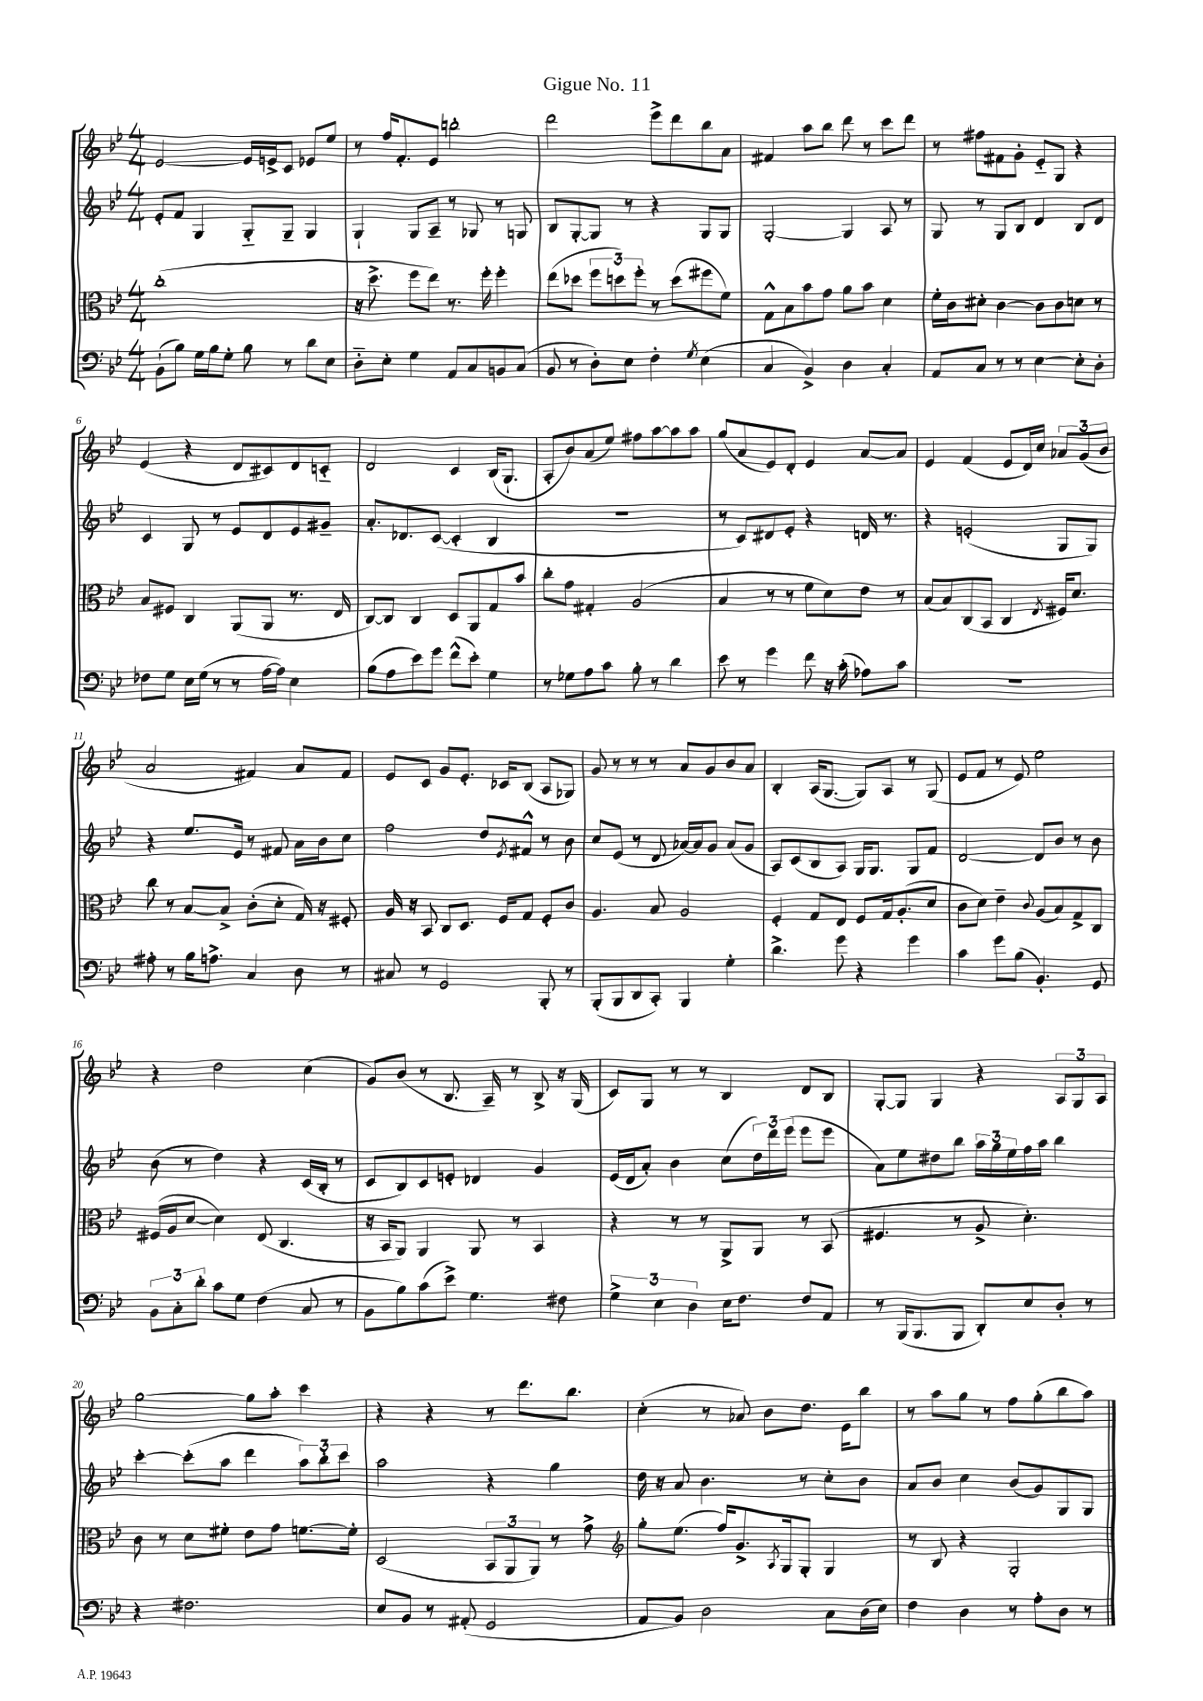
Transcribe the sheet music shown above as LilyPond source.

\header { title = "Gigue No. 11" }
<<
\new StaffGroup <<
\new Staff = "s0" {
    \clef treble \key bes \major \numericTimeSignature \time 4/4
    ees'2~ ees'16 e'16-> c'8 ees'8 ees''8 |
    r8 f''16 f'8.-. ees'8 b''2-. |
    d'''2 ees'''8-> d'''8 bes''8 a'8 |
    fis'4 a''8 bes''8 d'''8 r8 c'''8 d'''8 |
    r8 fis''8 fis'8 g'8-. ees'8-_ g8 r4 |
    ees'4( r4 d'8 cis'8) d'8 c'8-_ |
    d'2 c'4 bes16( g8.-! |
    a8-. bes'8) a'8( ees''8) fis''8 a''8~ a''8 a''8 |
    g''8( a'8 ees'8) d'8-. ees'4 a'8~ a'8 |
    ees'4 f'4( ees'8 d'16) c''16 \tuplet 3/2 { aes'8 g'8( bes'8 } |
    a'2 fis'4) a'8 fis'8 |
    ees'8 c'8 g'8 ees'8.-. ces'16 bes8( a8 ges8) |
    g'8 r8 r8 r8 a'8 g'8 bes'8 a'8 |
    bes4-. a16( g8.~ g8) a8 r8 g8( |
    ees'8 f'8 r8 ees'8) ees''2 |
    r4 d''2 c''4( |
    g'8) bes'8( r8 bes8. a16--) r8 bes8-> r16 g16( |
    c'8) g8 r8 r8 bes4 d'8 bes8 |
    g8~-. g8 g4 r4 \tuplet 3/2 { a8 g8 a8 } |
    g''2~ g''8 a''8-. c'''4 |
    r4 r4 r8 d'''8. bes''8. |
    c''4-.( r8 aes'8) bes'8 d''8. ees'16 bes''8 |
    r8 a''8 g''8 r8 f''8 g''8-.( bes''8 a''8) \bar "|." |
}
\new Staff = "s1" {
    \clef treble \key bes \major \numericTimeSignature \time 4/4
    ees'8-. f'8 g4 g8-_ g8-- g4 |
    g4-! g8 a8-- r8 ges8 r8 g8 |
    bes8 g8~-. g8 r8 r4 g8 g8 |
    g2~-. g4 a8 r8 |
    g8 r8 g8 bes8 d'4 bes8 d'8 |
    c'4 g8 r8 ees'8 d'8 ees'8 gis'8-- |
    a'8.-. des'8. c'8~( c'4-. bes4 |
    r1 |
    r8 c'8) dis'8 ees'8-. r4 d'16 r8. |
    r4 e'2-.( g8 g8) |
    r4 ees''8. ees'16 r8 fis'8 a'16 bes'16 c''8 |
    f''2 d''8 \acciaccatura { ees'8 } fis'8-^ r8 bes'8 |
    c''8 ees'8( r8 d'8 aes'16~) aes'16 g'8 aes'8( g'8 |
    a8) c'8( bes8 a8) g16 g8. g8 f'8 |
    d'2~ d'8 bes'8 r8 bes'8 |
    bes'8( r8 d''4) r4 c'16( bes16-. r8 |
    c'8 bes8) c'8 e'8-. des'4 g'4 |
    ees'16( d'16 a'8-.) bes'4 c''8( \tuplet 3/2 { d''16) d'''16 ees'''16( } ees'''8 ees'''8 |
    a'8) ees''8 dis''8 bes''8 \tuplet 3/2 { a''16 g''16 ees''16 } f''16 a''16 bes''4 |
    c'''4~-. c'''8-.( a''8 d'''4 \tuplet 3/2 { a''8) bes''8-. c'''8 } |
    a''2 r4 g''4 |
    d''16 r16 a'8 bes'4. r8 c''8-. bes'8 |
    a'8 bes'8 c''4 bes'8( g'8) g8 g8 \bar "|." |
}
\new Staff = "s2" {
    \clef alto \key bes \major \numericTimeSignature \time 4/4
    c''1-.( |
    r16 d''8.-> f''8 ees''8) r8. f''16-. f''4-. |
    ees''8( des''8 \tuplet 3/2 { f''8 d''8) f''8-. } r8 d''8( fis''8 f'8) |
    g8-^ bes8 bes'8 g'8 a'8 bes'8 d'4 |
    f'16-. c'16 dis'8-. c'4~ c'8 c'8 d'8 r8 |
    bes8 fis8 c4 a,8( a,8 r8. ees16 |
    c8~) c8 c4 d8 a,8 g8 bes'8 |
    c''8-. g'8 gis4-. a2( |
    bes4 r8 r8 f'8 d'8) ees'8 r8 |
    bes8( bes8) c8( bes,8 c4 \acciaccatura { ees8 } fis16) d'8. |
    c''8 r8 bes8~ bes8-> c'8-.( d'8-. g16) r16 fis8-. |
    a16 r16 bes,8 c8 d8. f16 g8 f8-. c'8 |
    a4. bes8 a2 |
    f4-. g8 ees8 f8 g16 a8.-.( d'8 |
    c'8 d'8) ees'4-- \appoggiatura { c'8 } a8( bes8) g8-> c8 |
    fis16( a16 d'8~ d'4) ees8( c4. |
    r16 bes,16 a,8) a,4 a,8 r8 bes,4 |
    r4 r8 r8 a,8-> a,8 r8 bes,8( |
    fis4. r8 a8-> d'4.-.) |
    c'8 r8 d'8 fis'8-. ees'8 g'8 f'8.~ f'16-. |
    d2( \tuplet 3/2 { bes,8 a,8 a,8) } r8 g'8-> |
    \clef treble g''8-. ees''8.( f''16) g'8.-> \acciaccatura { a8 } g16 g8-. g4 |
    r8 bes8 r4 g2-. \bar "|." |
}
\new Staff = "s3" {
    \clef bass \key bes \major \numericTimeSignature \time 4/4
    bes,8-!( bes8) g16 bes16 g8-. bes8 r8 d'8 ees8 |
    d8-_ ees8-. g4 a,8 c8 b,8 c8( |
    bes,8 r8 d8-.) ees8 f4-. \acciaccatura { g8 } ees4( |
    c4 bes,4->) d4 c4-. |
    a,8 c8 r8 r8 ees4~ ees8-. d8-. |
    fes8 g8 ees16 g16( r8 r8 a16~ a16) ees4 |
    bes8( a8 ees'8) g'8 f'8-^( ees'8-.) g4 |
    r8 ges8 a8 c'8 bes8-. r8 d'4 |
    ees'8 r8 g'4 f'8 r16 c'16-.( aes8) c'8 |
    r1 |
    ais8-. r8 bes16 a8.-> c4 d8 r8 |
    cis8 r8 g,2 bes,,8-. r8 |
    bes,,8-.( bes,,8 d,8 c,8-.) bes,,4 g4-. |
    d'4.-> g'8 r4 g'4 |
    c'4 g'8 bes8( bes,4.-.) g,8 |
    \tuplet 3/2 { bes,8 c8-. d'8-. } c'8 g8 f4( c8 r8 |
    bes,8 bes8) c'8( ees'8->) g4. fis8 |
    \tuplet 3/2 { g4-> ees4 d4 } ees16 f8. f8 a,8 |
    r8 bes,,16( bes,,8. bes,,8 d,8-.) ees8 d8-. r8 |
    r4 fis2. |
    ees8 bes,8 r8 ais,8-.( g,2 |
    a,8 bes,8) d2 c8 d16( ees16) |
    f4 d4 r8 a8-. d8 r8 \bar "|." |
}
>>
>>
